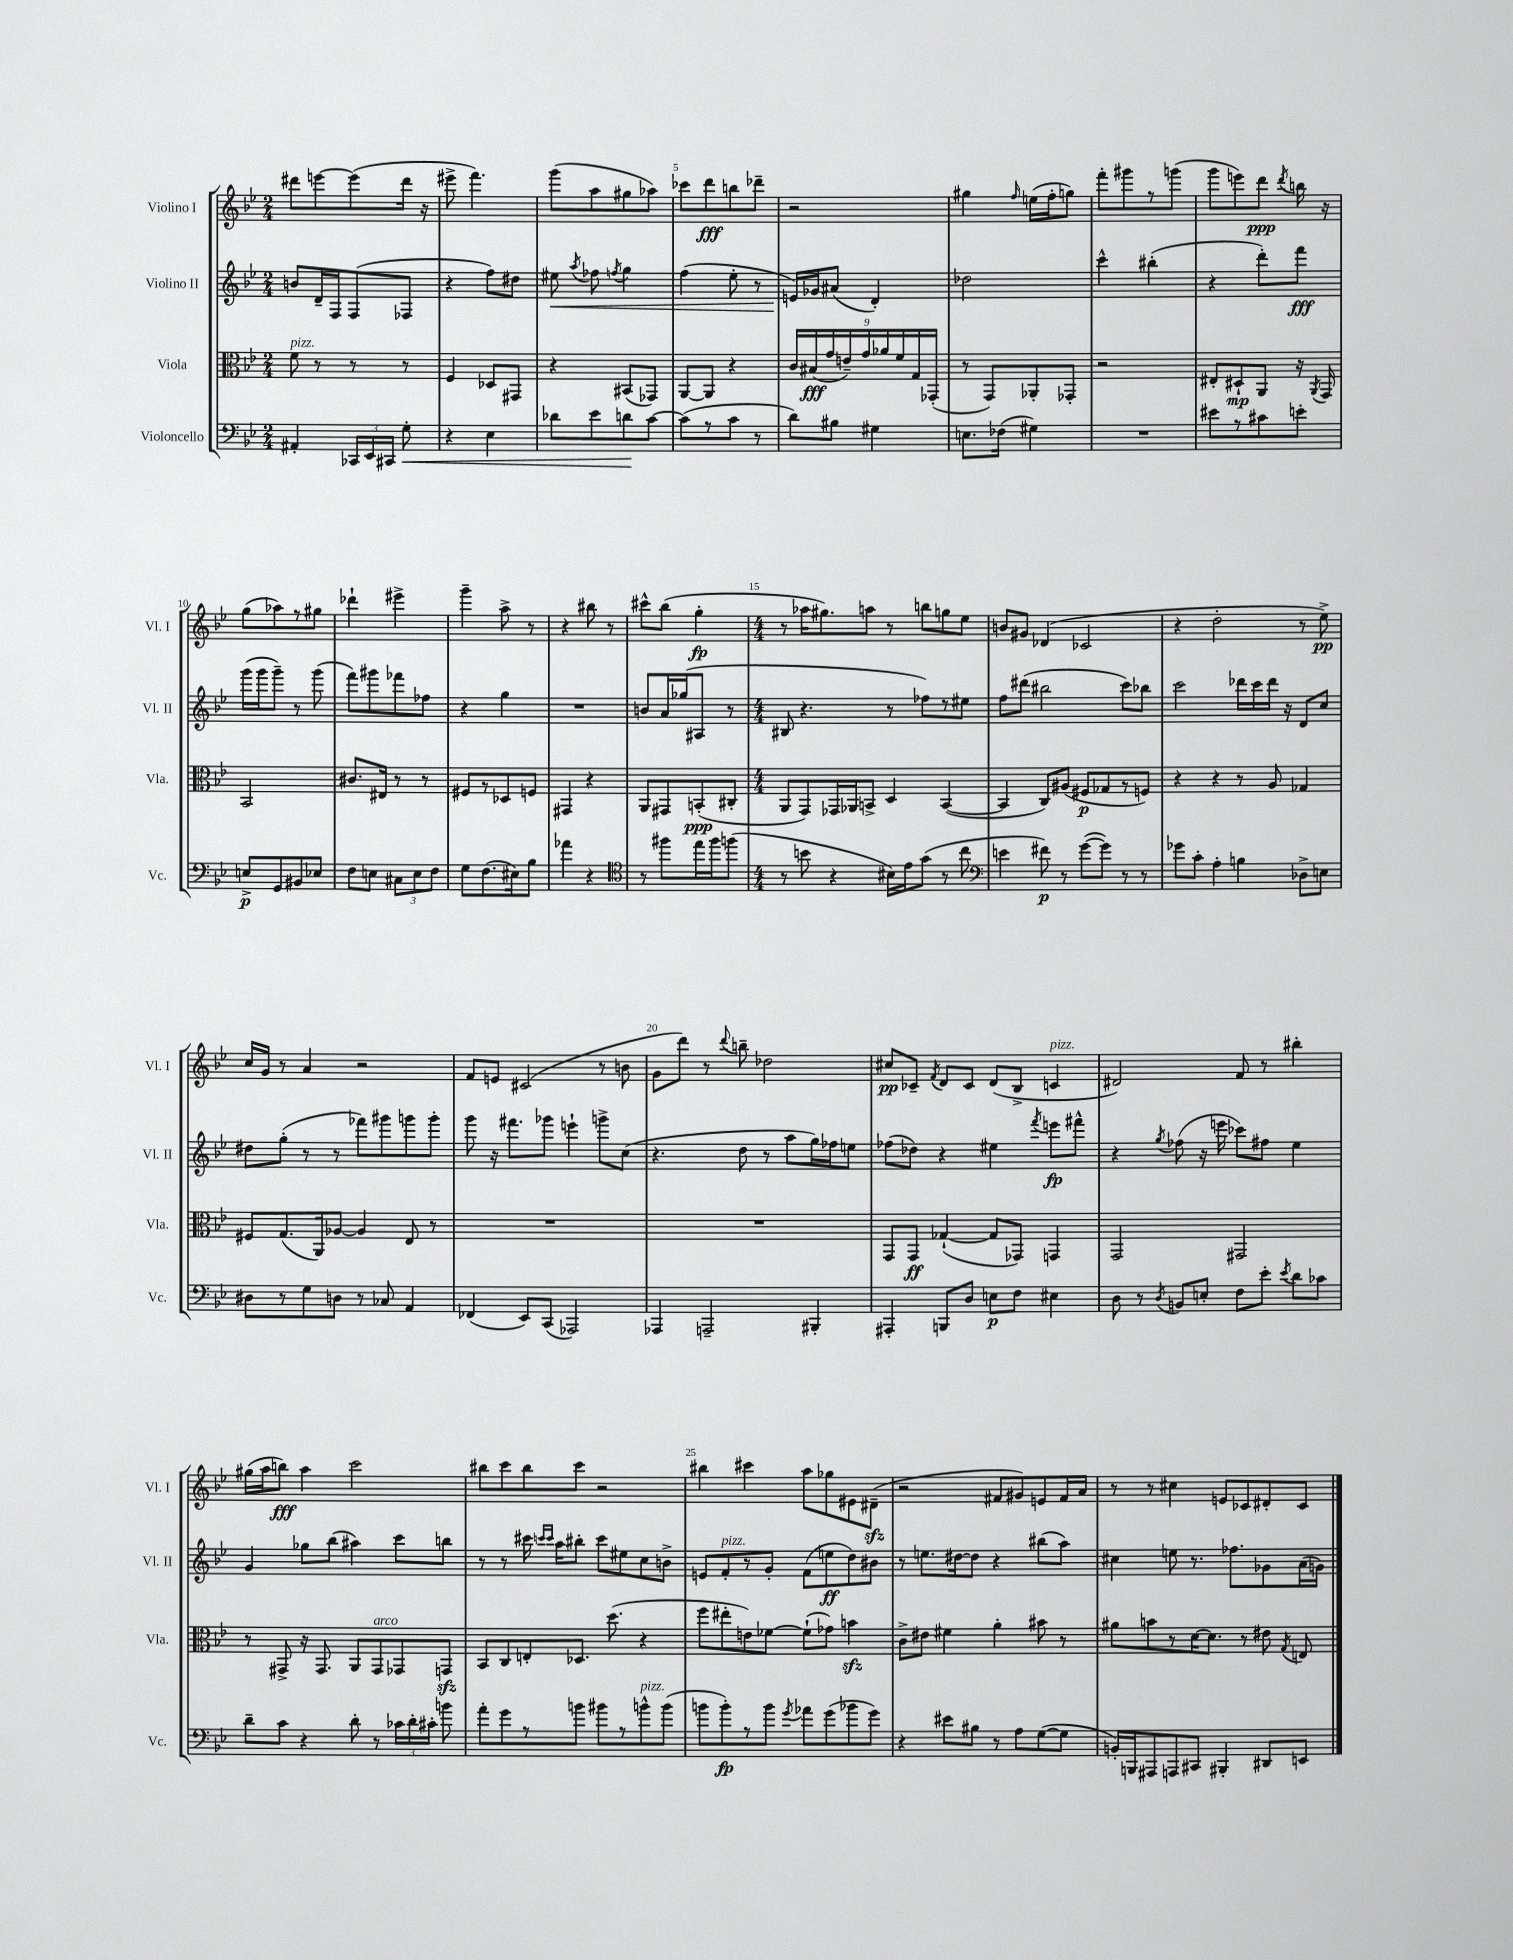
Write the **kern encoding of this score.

**kern	**dynam	**kern	**dynam	**kern	**dynam	**kern	**dynam
*part4	*part4	*part3	*part3	*part2	*part2	*part1	*part1
*staff4	*staff4	*staff3	*staff3	*staff2	*staff2	*staff1	*staff1
*I"Violoncello	*	*I"Viola	*	*I"Violino II	*	*I"Violino I	*
*I'Vc.	*	*I'Vla.	*	*I'Vl. II	*	*I'Vl. I	*
*clefF4	*	*clefC3	*	*clefG2	*	*clefG2	*
*k[b-e-]	*	*k[b-e-]	*	*k[b-e-]	*	*k[b-e-]	*
*M2/4	*	*M2/4	*	*M2/4	*	*M2/4	*
=2	=2	=2	=2	=2	=2	=2	=2
!	!	!LO:TX:a:i:t=pizz.	!	!	!	!	!
4AA#X'/	.	8f\	.	8bn/L	.	8ddd#X\L	.
.	.	8r	.	16d~/L	.	[8eeen\	.
.	.	.	.	16F/J	.	.	.
24CC-X/LL	.	8r	.	(8F/	.	(8eee\]	.
24EE-/	.	.	.	.	.	.	.
24CC#X/JJ	.	.	.	.	.	.	.
!	!LO:HP:b	!	!	!	!	!	!
8G'\	<	8r	.	8F-X/J	.	16ddd#\Jk	.
.	.	.	.	.	.	16r	.
=3	=3	=3	=3	=3	=3	=3	=3
4r	.	4F/	.	4r	.	8eee#X^\	.
.	.	.	.	.	.	4.fff\)	.
4E-\	.	8D-X/L	.	8ff\L)	.	.	.
.	.	8GG#X/J	.	8dd#X\J	.	.	.
=4	=4	=4	=4	=4	=4	=4	=4
!	!	!	!	!	!LO:HP:b	!	!
8d-X\L	.	4r	.	8ee#X\	<	(8ggg\L	.
.	.	.	.	8qaa/	.	.	.
8e-\	.	.	.	8ff-X\	.	8aa\	.
.	.	.	.	8qffn/	.	.	.
8dn\	.	(8BB#X/L	.	4gg\	.	8gg#X\	.
[8c\J	[	8GG-X/J)	.	.	.	8aa-X\J)	.
=5	=5	=5	=5	=5	=5	=5	=5
(8c\L]	.	[8AA/L	.	(4ff\	.	8ccc-X\L	.
8r	.	8AA/J]	.	.	.	8ddd\	fff
8c\J	.	4r	.	8ee-'\	.	8bbn\	.
8r	.	.	.	8r	.	8ddd-X~\J	.
=6	=6	=6	=6	=6	=6	=6	=6
8d\L)	.	18c/LL	.	16en/LL)	.	2r	.
.	.	(18B#X/	fff	.	.	.	.
.	.	.	.	16g-X/J	[	.	.
.	.	18g/	.	.	.	.	.
8B#X\J	.	.	.	(8a#X/J	.	.	.
.	.	18en~/)	.	.	.	.	.
.	.	18g/	.	.	.	.	.
4G#X\	.	.	.	4d'/)	.	.	.
.	.	18a-X/	.	.	.	.	.
.	.	18f/	.	.	.	.	.
.	.	18G/	.	.	.	.	.
.	.	(18GG-X'/JJ	.	.	.	.	.
=7	=7	=7	=7	=7	=7	=7	=7
8.En\L	.	8r	.	2dd-X\	.	4gg#X\	.
.	.	8GG/L)	.	.	.	.	.
(16F-X\Jk	.	.	.	.	.	.	.
.	.	.	.	.	.	16qqff/	.
4G#X\)	.	8AA-X'/	.	.	.	(16een\LL	.
.	.	.	.	.	.	16ff'\J	.
.	.	8GG-X'/J	.	.	.	8ggn\J)	.
=8	=8	=8	=8	=8	=8	=8	=8
2r	.	2r	.	4ccc^^\	.	8fff'\L	.
.	.	.	.	.	.	8ggg#X\	.
.	.	.	.	(4bb#X'\	.	8r	.
.	.	.	.	.	.	(8gggn\J	.
=9	=9	=9	=9	=9	=9	=9	=9
8e#X\L	.	8E#X'/L	.	4r	.	8ggg\L	.
8r	.	8D#X`/	mp	.	.	8eeen\)	.
8c#X\	.	8AA/J	.	8ddd'\L)	.	8ddd\J	ppp
.	.	.	.	.	.	8qddd/	.
8en'\J	.	16r	.	8fff\J	fff	16bbn\	.
.	.	8qAA/	.	.	.	.	.
.	.	16GG/	.	.	.	16r	.
!!LO:LB:g=z
=10	=10	=10	=10	=10	=10	=10	=10
8En^/L	p	2BB-/	.	(16ggg\LL	.	(8gg\L	.
.	.	.	.	16ggg\J	.	.	.
8GG/	.	.	.	8ggg~\J)	.	8aa-X\)	.
8BB#X/	.	.	.	8r	.	8r	.
8E-X/J	.	.	.	(8ggg\	.	8gg#X\J	.
=11	=11	=11	=11	=11	=11	=11	=11
8F\L	.	8.c#X/L	.	8fff\L)	.	4ddd-X`\	.
8En\J	.	.	.	8ggg#X\	.	.	.
.	.	16E#X/Jk	.	.	.	.	.
12C#X\L	.	8r	.	8fff-X\	.	4eee#X^\	.
12E\	.	.	.	.	.	.	.
.	.	8r	.	8ff-X\J	.	.	.
12F\J	.	.	.	.	.	.	.
=12	=12	=12	=12	=12	=12	=12	=12
8G\L	.	8F#X/L	.	4r	.	4ggg~\	.
(8.F\	.	8r	.	.	.	.	.
.	.	8D-X/	.	4gg\	.	8aa^\	.
16E#X\k)	.	.	.	.	.	.	.
8B-\J	.	8Fn/J	.	.	.	8r	.
=13	=13	=13	=13	=13	=13	=13	=13
4a-X\	.	4GG#X/	.	2r	.	4r	.
4r	.	4r	.	.	.	8bb#X\	.
.	.	.	.	.	.	8r	.
=14	=14	=14	=14	=14	=14	=14	=14
*clefC4	*	*	*	*	*	*	*
8r	.	8AA/L	.	8bn/L	.	8ccc#X^^\L	.
8ff#X\L	.	8GG#X/	.	16a/L	.	(8bb-\J	.
.	.	.	.	(16gg-X/J	.	.	.
16ee-\L	.	(8BBn'/	ppp	8A#X/J	.	4gg'\	fp
16ff#\J	.	.	.	.	.	.	.
(8ffn\J	.	8C#X'/J	.	8r	.	.	.
=15	=15	=15	=15	=15	=15	=15	=15
*M4/4	*	*M4/4	*	*M4/4	*	*M4/4	*
8r	.	8AA/L	.	8B#X/	.	8r	.
8bn\	.	8GG/)	.	4.r	.	16aa-X\KL	.
.	.	.	.	.	.	8.gg#X\)	.
4r	.	16GG-X/L	.	.	.	.	.
.	.	16AA-X/J	.	.	.	.	.
.	.	8BBn^/J	.	.	.	8aan\J	.
16B#X\LL)	.	4D/	.	8r	.	8r	.
16e-\J	.	.	.	.	.	.	.
(8g\J	.	.	.	8ff-X\L)	.	8bbn\L	.
8r	.	([4BB/	.	8r	.	8ggn\	.
8cc\	.	.	.	8ee#X\J	.	8ee-\J	.
=16	=16	=16	=16	=16	=16	=16	=16
*clefF4	*	*	*	*	*	*	*
4en\	.	4BB/]	.	8ff\L	.	8bn/L	.
.	.	.	.	(8ddd#X\J	.	8g#X/J	.
8f#X\)	p	8C/L)	.	2bb#X\	.	(4d-X/	.
8r	.	(8A#X/J	.	.	.	.	.
([8g\L	.	8F#X/L	p	.	.	2c-X/	.
8g\J])	.	8G-X/	.	.	.	.	.
8r	.	8r	.	8ccc\L)	.	.	.
8r	.	8Fn/J)	.	8bb-X\J	.	.	.
=17	=17	=17	=17	=17	=17	=17	=17
8g-X\L	.	4r	.	2ccc\	.	4r	.
8c'\J	.	.	.	.	.	.	.
4A'\	.	4r	.	.	.	2dd'\	.
4Bn\	.	8r	.	16ddd-X\LL	.	.	.
.	.	.	.	16ccc\	.	.	.
.	.	8A/	.	16ddd-\JJ	.	.	.
.	.	.	.	16r	.	.	.
8D-X^\L	.	4G-X/	.	8d/L	.	8r	.
8En\J	.	.	.	8cc/J	.	8ee-^\)	pp
!!LO:LB:g=z
=18	=18	=18	=18	=18	=18	=18	=18
8D#X\L	.	8F#X/L	.	8dd#X\L	.	16cc/LL	.
.	.	.	.	.	.	16g/JJ	.
8r	.	(8.G/	.	(8gg'\J	.	8r	.
8G\	.	.	.	8r	.	4a/	.
.	.	16AA/k)	.	.	.	.	.
8Dn\J	.	[8A-X/J	.	8r	.	.	.
8r	.	4A-/]	.	8fff-X\L)	.	2r	.
8C-X/	.	.	.	8ggg#X\	.	.	.
4AA/	.	8E-/	.	8gggn\	.	.	.
.	.	8r	.	8ggg'\J	.	.	.
=19	=19	=19	=19	=19	=19	=19	=19
(4FF-X/	.	1r	.	8ggg\	.	8f/L	.
.	.	.	.	16r	.	8en/J	.
.	.	.	.	8.fff#X\L	.	.	.
8EE-/L)	.	.	.	.	.	(2c#X/	.
(8CC/J	.	.	.	8ggg-X\J	.	.	.
2AAA-X/)	.	.	.	4eeen`\	.	.	.
.	.	.	.	8gggn^\L	.	8r	.
.	.	.	.	(8cc\J	.	8bn\	.
=20	=20	=20	=20	=20	=20	=20	=20
4AAA-X/	.	1r	.	4.r	.	8g\L	.
.	.	.	.	.	.	8ddd\J)	.
2AAAn~/	.	.	.	.	.	8r	.
.	.	.	.	.	.	8qqddd/	.
.	.	.	.	8dd\	.	8bbn~\	.
.	.	.	.	8r	.	2dd-X\	.
.	.	.	.	8aa\L	.	.	.
4BBB#X'/	.	.	.	16gg\L)	.	.	.
.	.	.	.	16ff-X\J	.	.	.
.	.	.	.	8een\J	.	.	.
=21	=21	=21	=21	=21	=21	=21	=21
4AAA#X'/	.	8GG/L	.	(8ff-X\L	.	8cc#X/L	pp
.	.	8GG/J	ff	8dd-X\J)	.	8c-X~/J	.
.	.	.	.	.	.	8qf/	.
8BBBn/L	.	([4G-X`/	.	4r	.	8d/L	.
8D/J	.	.	.	.	.	8c-/J	.
8En\L	p	8G-/L]	.	4ee#X\	.	(8d/L	.
8F\J	.	8GG-X/J)	.	.	.	8B-^/J	.
.	.	.	.	8qfff/	.	.	.
!	!	!	!	!	!	!LO:TX:a:i:t=pizz.	!
4E#X\	.	4GGn/	.	8eeen\L	fp	4cn/	.
.	.	.	.	8fff#X^^\J	.	.	.
=22	=22	=22	=22	=22	=22	=22	=22
8D\	.	2GG/	.	4r	.	2d#X/)	.
8r	.	.	.	.	.	.	.
8qD/	.	.	.	8qgg/	.	.	.
8BBn/L	.	.	.	(8ff-X\	.	.	.
8En'/J	.	.	.	16r	.	.	.
.	.	.	.	16eeen\	.	.	.
8F\L	.	2GG#X/	.	8ccc-X\L)	.	8f/	.
8e-'\J	.	.	.	8ff#X\J	.	8r	.
8qe-/	.	.	.	.	.	.	.
8d\L	.	.	.	4ee-\	.	4bb#X'\	.
8c-X\J	.	.	.	.	.	.	.
!!LO:LB:g=z
=23	=23	=23	=23	=23	=23	=23	=23
8d~\L	.	8r	.	4g/	.	(16gg#X\LL	.
.	.	.	.	.	.	16aa\J	.
8c\J	.	8GG#X^/	.	.	.	8bbn\J)	fff
4r	.	16r	.	8gg-X\L	.	4aa\	.
.	.	8.GG#/	.	.	.	.	.
.	.	.	.	(8bb-\J	.	.	.
8d'\	.	8AA/L	.	4aa#X\)	.	2ccc\	.
!	!	!LO:TX:a:i:t=arco	!	!	!	!	!
8r	.	8GG#/	.	.	.	.	.
24c-X\LL	.	8GG-X/	.	8ccc\L	.	.	.
24d'\	.	.	.	.	.	.	.
24c#X'\JJ	.	.	.	.	.	.	.
8bn\	.	8GGnzz/J	.	8bbn\J	.	.	.
=24	=24	=24	=24	=24	=24	=24	=24
8a'\L	.	8BB-/L	.	8r	.	8bb#X\L	.
8g\	.	8C/	.	8r	.	8ccc\	.
8r	.	8En'/	.	16ccc#X\	.	8bb#\	.
.	.	.	.	16qqcccn/LL	.	.	.
.	.	.	.	16qqccc/JJ	.	.	.
.	.	.	.	16aa\KL	.	.	.
8bn\J	.	8.D-X/J	.	8bb#X'\J	.	8ccc\J	.
8b#X\L	.	.	.	8ccc\L	.	2r	.
.	.	(8.dd\	.	.	.	.	.
8r	.	.	.	8ee#X\	.	.	.
!LO:TX:a:i:t=pizz.	!	!	!	!	!	!	!
8bn^^\	.	4r	.	8cc\	.	.	.
(8b\J	.	.	.	8bn^\J	.	.	.
=25	=25	=25	=25	=25	=25	=25	=25
8bn\L	.	8ff\L	.	8en/L	.	4bb#X\	.
!	!	!	!	!LO:TX:a:i:t=pizz.	!	!	!
8b'\)	fp	8ee#X'\	.	8f'/	.	.	.
8r	.	8en\)	.	8r	.	4ccc#X\	.
8b\J	.	[8f-X\J	.	8g'/J	.	.	.
8qg/	.	.	.	.	.	.	.
8a-X\L	.	(8f-`\L]	.	(8f\L	.	8aa\L	.
(8g\	.	8g-X\J)	.	8een\	ff	8gg-X\	.
8b-X\	.	4bnzz\	.	8dd\)	.	8e#X\	.
8g\J)	.	.	.	8b#X\J	.	(8d#Xzz~\J	.
=26	=26	=26	=26	=26	=26	=26	=26
4r	.	8c^\L	.	8r	.	2r	.
.	.	8e#X\J	.	8.een\L	.	.	.
8e#X\L	.	4f#X\	.	.	.	.	.
.	.	.	.	[16dd#X\k	.	.	.
8B#X\J	.	.	.	8dd#\J]	.	.	.
8r	.	4a'\	.	4r	.	8f#X/L	.
8A\L	.	.	.	.	.	8g#X/)	.
([8G\	.	8b#X\	.	(8bb#X\L	.	8en/	.
8G\J]	.	8r	.	8aa\J)	.	16f#/L	.
.	.	.	.	.	.	16a/JJ	.
=27	=27	=27	=27	=27	=27	=27	=27
16BBn'/LL)	.	8a#X\L	.	4cc#X\	.	8r	.
16BBBn/J	.	.	.	.	.	.	.
8AAA#X/	.	8bn\	.	.	.	8r	.
8AAAn/	.	8r	.	8een\	.	4cc#X\	.
8CC#X/J	.	[16d\K	.	8.r	.	.	.
.	.	8.d\J]	.	.	.	.	.
4BBB#X'/	.	.	.	.	.	8en/L	.
.	.	.	.	8.ff-X\L	.	.	.
.	.	8r	.	.	.	8c-X/	.
8DD#X/L	.	8e#X\	.	8g-X\	.	8d#X'/	.
.	.	8qG/	.	.	.	.	.
8EEn/J	.	8En/	.	(16a\L	.	8c-/J	.
.	.	.	.	16gn\JJ)	.	.	.
==	==	==	==	==	==	==	==
*-	*-	*-	*-	*-	*-	*-	*-
